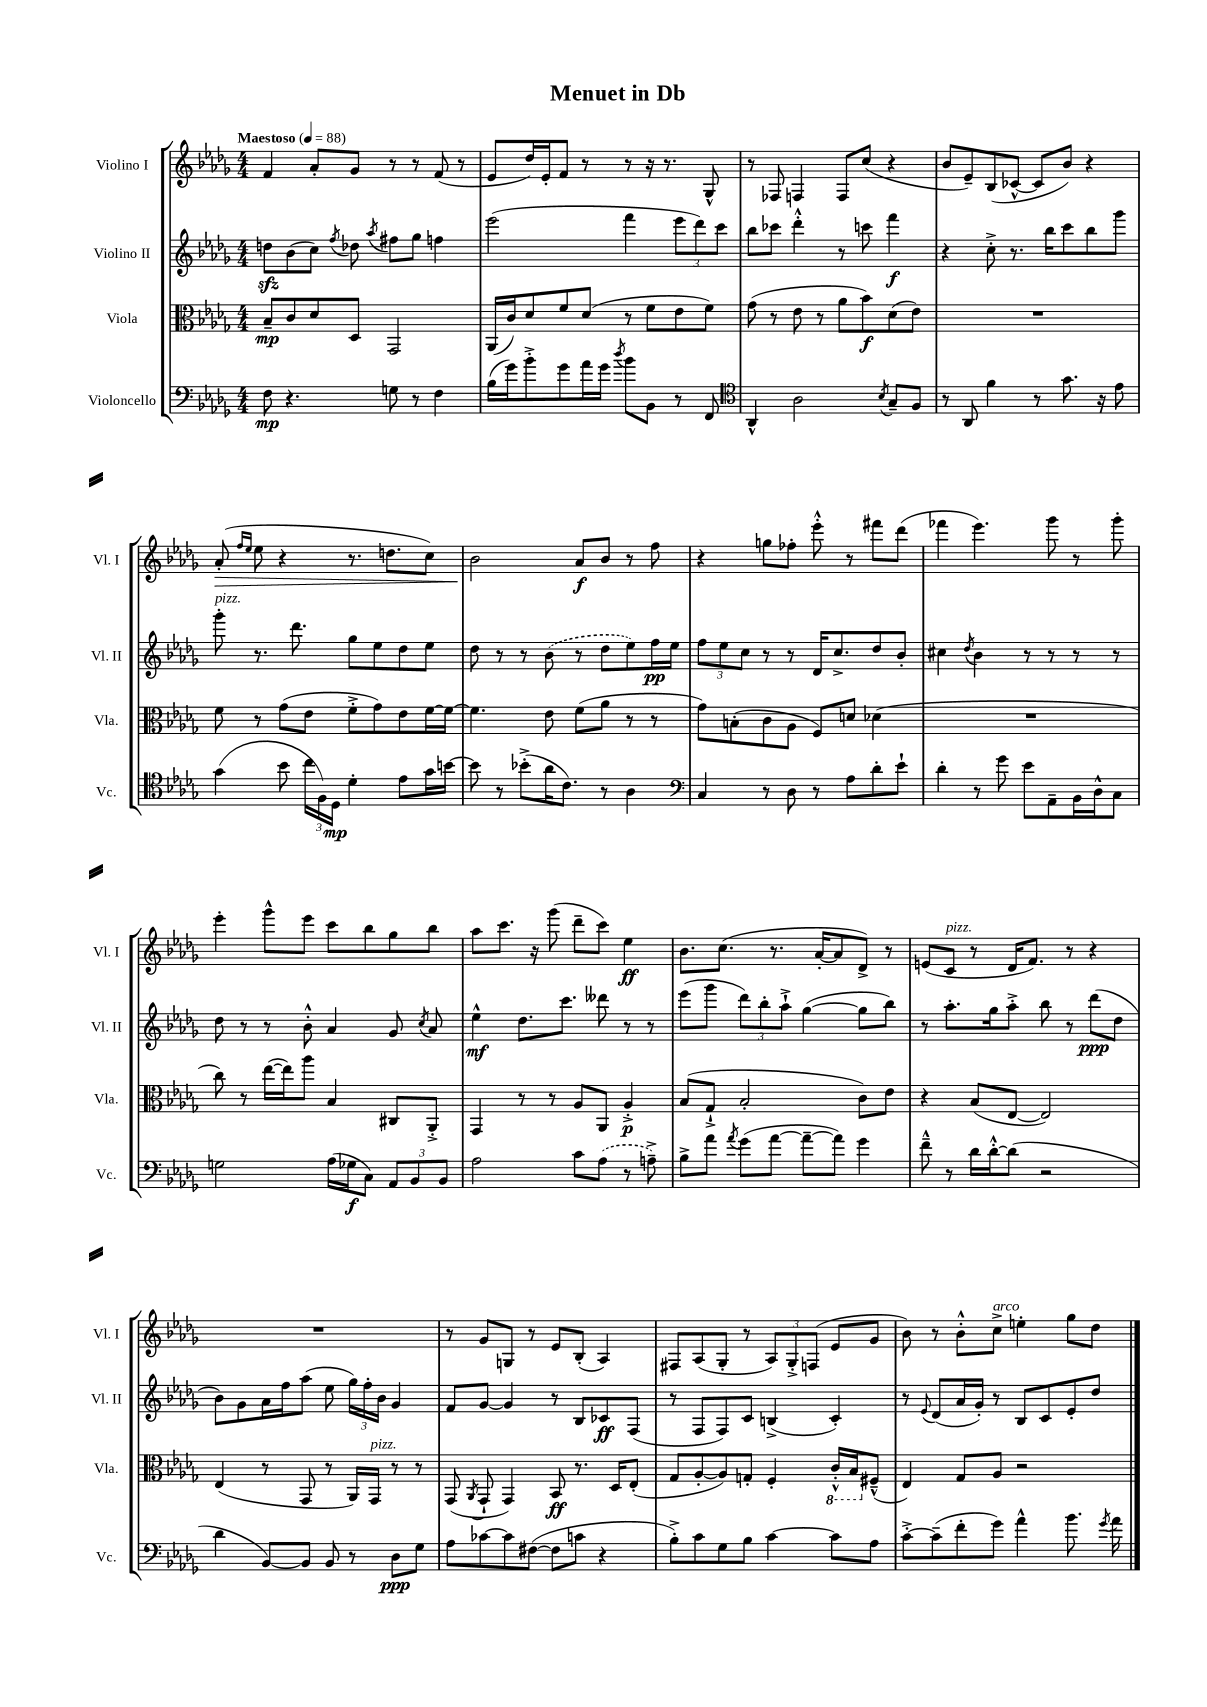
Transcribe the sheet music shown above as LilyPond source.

\header { title = "Menuet in Db" }
<<
\new StaffGroup <<
\new Staff = "s0" \with { instrumentName = "Violino I" shortInstrumentName = "Vl. I" } {
    \clef treble \key des \major \numericTimeSignature \time 4/4 \tempo "Maestoso" 4 = 88
    \autoBeamOff f'4 aes'8[-. ges'8] r8 r8 f'8( r8 |
    ees'8[ des''16) ees'16-. f'8] r8 r8 r16 r8. ges8-^ |
    r8 fes8 f4 f8[ c''8]( r4 |
    bes'8[ ees'8--) bes8( ces'8]~-^ ces'8[ bes'8]) r4 |
    aes'8-.\>( \grace { f''16[ ees''16] } ees''8 r4 r8. d''8.[ c''8]) |
    bes'2\! aes'8[\f bes'8] r8 f''8 |
    r4 g''8[ fes''8]-. ees'''8-.-^ r8 fis'''8[ des'''8]( |
    fes'''4 ees'''4.) ges'''8 r8 ges'''8-. |
    ees'''4-. ges'''8[-^ ees'''8] c'''8[ bes''8 ges''8 bes''8] |
    aes''8[ c'''8.] r16 ges'''8( des'''8[-- c'''8]) ees''4\ff |
    bes'8.[ c''8.]( r8. aes'16[~-. aes'8 des'8]->) r8 |
    e'8[( c'8]^\markup { \italic "pizz." } r8 des'16[ f'8.]) r8 r4 |
    R1 |
    r8 ges'8[ g8] r8 ees'8[ bes8]-.( aes4) |
    fis8[ aes8( ges8]-. r8 \tuplet 3/2 { aes8[) ges8-.-> f8]( } ees'8[ ges'8] |
    bes'8) r8 bes'8[-.-^ c''8]->^\markup { \italic "arco" } e''4-. ges''8[ des''8] \bar "|." |
}
\new Staff = "s1" \with { instrumentName = "Violino II" shortInstrumentName = "Vl. II" } {
    \clef treble \key des \major \numericTimeSignature \time 4/4
    \autoBeamOff d''8[\sfz bes'8( c''8]) \acciaccatura { f''8 } des''8 \acciaccatura { aes''8 } fis''8[ ges''8] f''4 |
    ees'''2( f'''4 \tuplet 3/2 { ees'''8[ des'''8) c'''8] } |
    bes''8[ ces'''8] des'''4-.-^ r8 c'''8 f'''4\f |
    r4 c''8-.-> r8. bes''16[ c'''8 bes''8 ges'''8] |
    ges'''8-.^\markup { \italic "pizz." } r8. des'''8. ges''8[ ees''8 des''8 ees''8] |
    des''8 r8 r8 \once \slurDashed bes'8( r8 des''8[ ees''8) f''16\pp ees''16] |
    \tuplet 3/2 { f''8[ ees''8 c''8] } r8 r8 des'16[ c''8.-> des''8 bes'8]-. |
    cis''4 \acciaccatura { des''8 } bes'4 r8 r8 r8 r8 |
    des''8 r8 r8 bes'8-.-^ aes'4 ges'8 \acciaccatura { c''8 } aes'8 |
    ees''4-^\mf des''8.[ c'''8.] deses'''8 r8 r8 |
    ees'''8[( ges'''8] \tuplet 3/2 { des'''8[) bes''8-. aes''8]-!-> } ges''4~( ges''8[ bes''8]) |
    r8 aes''8.[-. ges''16 aes''8]-.-> bes''8 r8 des'''8[\ppp( des''8] |
    bes'8[) ges'8 aes'16 f''16 aes''8]( ees''8 \tuplet 3/2 { ges''16[) f''16-. bes'16] } ges'4 |
    f'8[ ges'8]~ ges'4 r8 bes8[ ces'8\ff f8]( |
    r8 f8[ f8) c'8] b4->( c'4-.) |
    r8 \appoggiatura { ees'8 } des'8[( aes'16 ges'16]-.) r8 bes8[ c'8 ees'8-. des''8] \bar "|." |
}
\new Staff = "s2" \with { instrumentName = "Viola" shortInstrumentName = "Vla." } {
    \clef alto \key des \major \numericTimeSignature \time 4/4
    \autoBeamOff bes8[--\mp c'8 des'8 des8] ges,2 |
    aes,16[( c'16) des'8 f'8 des'8]( r8 f'8[ ees'8 f'8]) |
    ges'8( r8 ees'8 r8 aes'8[ bes'8\f) des'8( ees'8]) |
    R1 |
    f'8 r8 ges'8[( ees'8] f'8[-.-> ges'8) ees'8 f'16~ f'16]~ |
    f'4. ees'8 f'8[( aes'8] r8 r8 |
    ges'8[) b8-.( c'8 aes8] f8[) d'8] des'4( |
    R1 |
    c''8) r8 ees''16[~( ees''16) aes''8] bes4 cis8[ aes,8]-.-> |
    ges,4 r8 r8 aes8[ aes,8] aes4-.->\p |
    bes8[( ges8]-!-> bes2-. c'8[) ees'8] |
    r4 bes8[( ees8]~ ees2) |
    ees4( r8 ges,8 r8 aes,16[) ges,16]^\markup { \italic "pizz." } r8 r8 |
    ges,8( \acciaccatura { aes,8 } ges,8-! ges,4) bes,8\ff r8. des16[ ees8]-.( |
    ges8[ aes8~-. aes8) g8]-. f4-. \ottava #-1 c16[-.-^ bes,16 \ottava #0 fis8]---^( |
    ees4) ges8[ aes8] r2 \bar "|." |
}
\new Staff = "s3" \with { instrumentName = "Violoncello" shortInstrumentName = "Vc." } {
    \clef bass \key des \major \numericTimeSignature \time 4/4
    \autoBeamOff f8\mp r4. g8 r8 f4 |
    bes16[( ges'16) bes'8-.-> ges'8 aes'16 ges'16] \acciaccatura { des''8 } bes'8[ bes,8] r8 f,8 |
    \clef tenor aes,4-^ aes2 \acciaccatura { bes8 } ges8[-- f8] |
    r8 aes,8 f'4 r8 ges'8. r16 ees'8 |
    ges'4( bes'8 \tuplet 3/2 { c''16[ f16) des16]\mp } des'4-. ees'8[ ges'16 b'16]~ |
    b'8 r8 bes'8[-.->( aes'16 c'8.]) r8 aes4 |
    \clef bass c4 r8 des8 r8 aes8[ des'8-. ees'8]-! |
    des'4-. r8 ges'8 ees'8[ aes,8-- bes,16 des16-^ c8] |
    g2 aes16[( ges16\f c8]) \tuplet 3/2 { aes,8[ bes,8 bes,8] } |
    aes2 c'8[ \once \slurDashed aes8]( r8 a8--->) |
    bes8[-> aes'8] \acciaccatura { aes'8 } ges'8[( aes'8]~ aes'8[~-- aes'8]) ges'4 |
    f'8---^ r8 des'16[ des'16~-.-^ des'8]( r2 |
    des'4 bes,8[~) bes,8] bes,8 r8 des8[\ppp ges8] |
    aes8[ ces'8~ ces'8 fis8]~( fis8[ c'8] r4 |
    bes8[-.->) c'8 ges8 bes8] c'4~ c'8[ aes8] |
    c'8[~-.-> c'8--( f'8-. ges'8]) aes'4-^ bes'8. \acciaccatura { ges'8 } aes'16 \bar "|." |
}
>>
>>
\layout { \context { \Score \remove "Bar_number_engraver" } }
